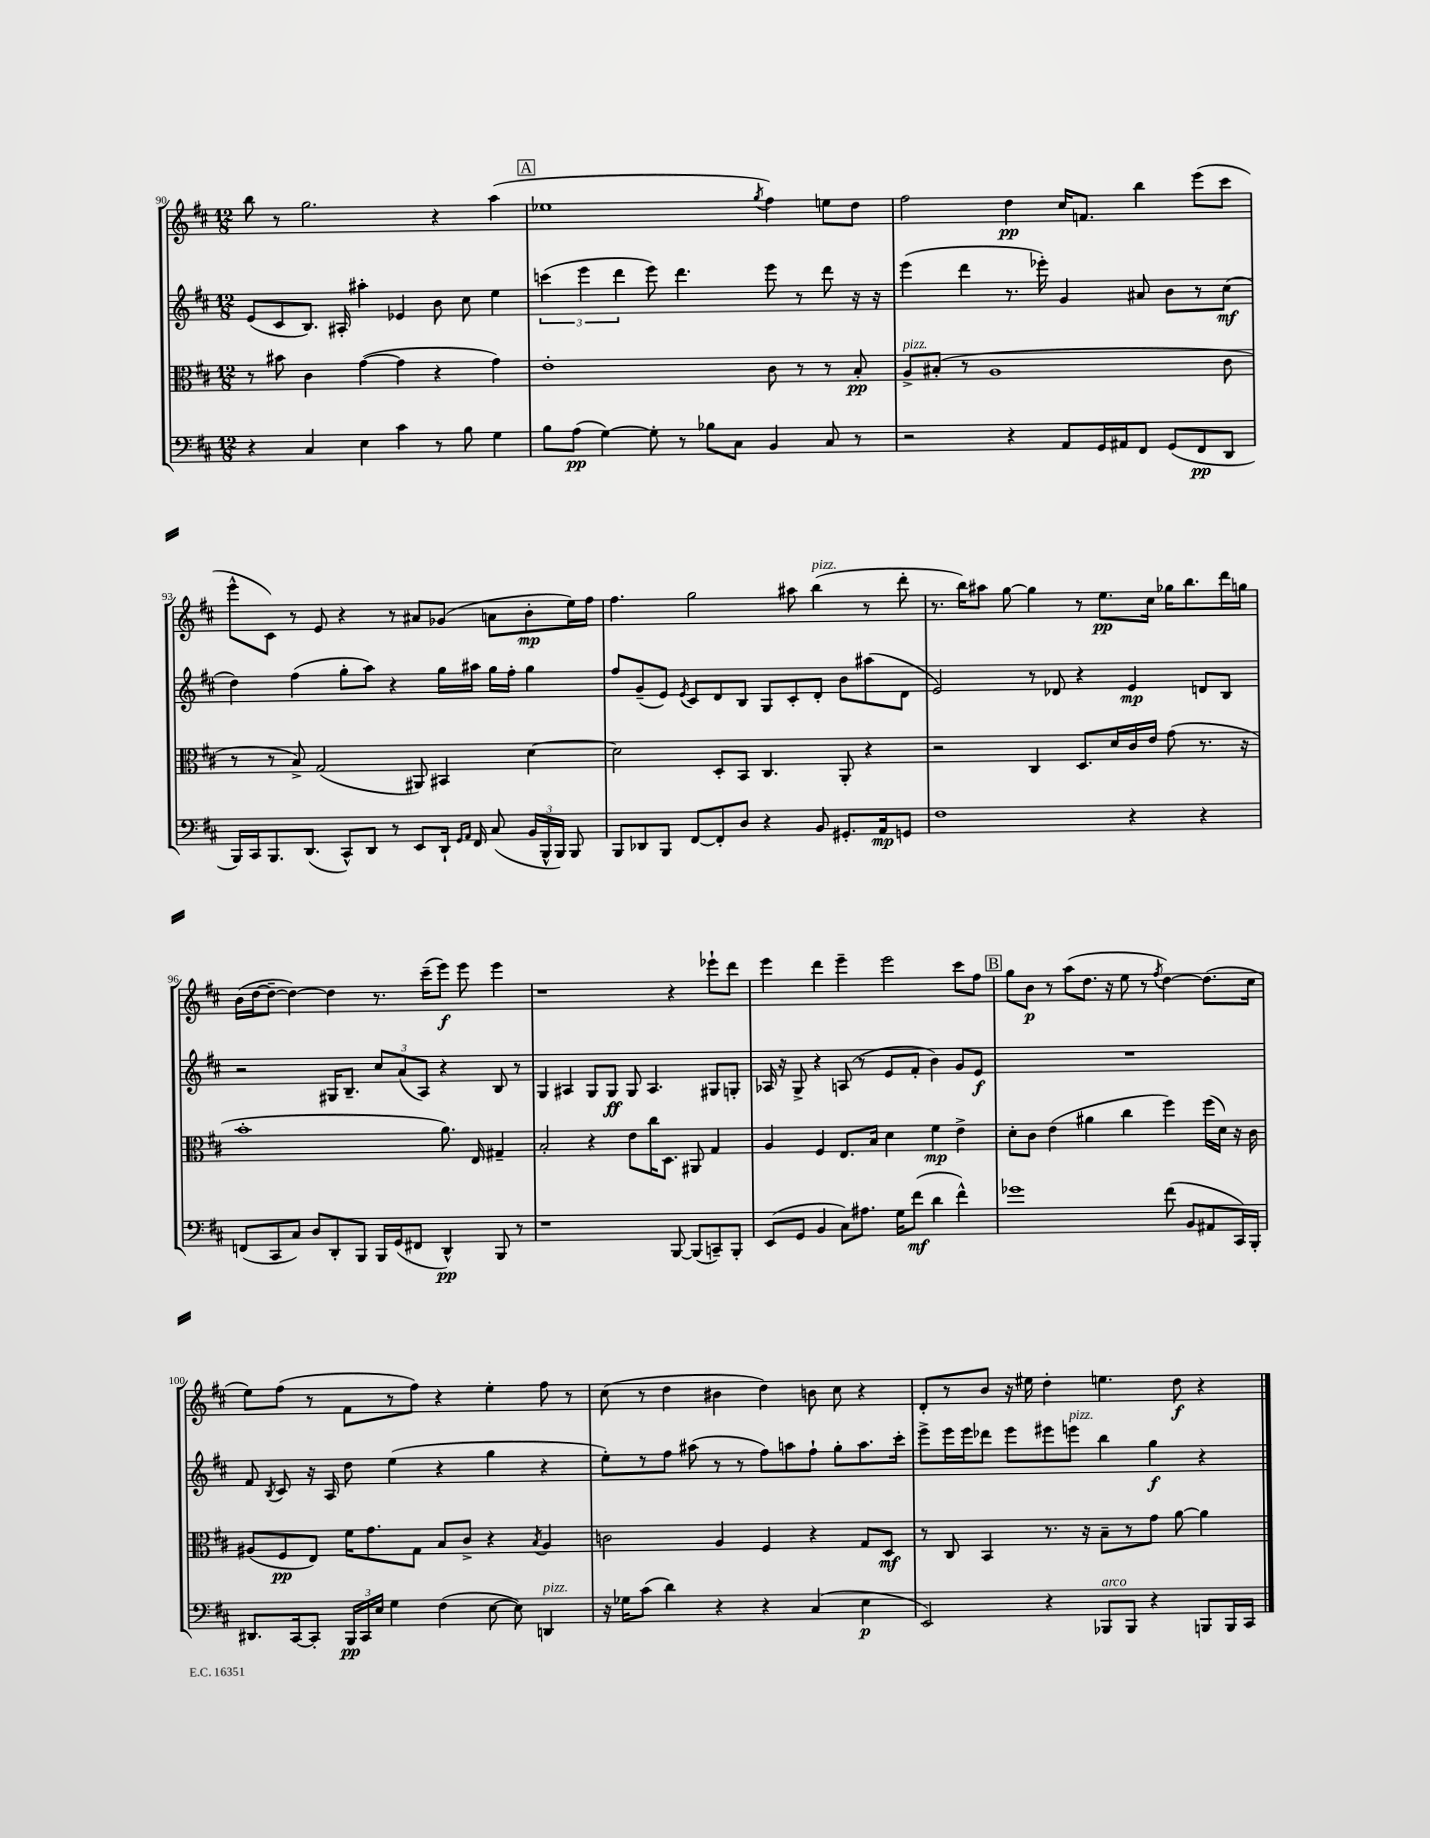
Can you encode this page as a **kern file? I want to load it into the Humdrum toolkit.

**kern	**dynam	**kern	**dynam	**kern	**dynam	**kern	**dynam
*part4	*part4	*part3	*part3	*part2	*part2	*part1	*part1
*staff4	*staff4	*staff3	*staff3	*staff2	*staff2	*staff1	*staff1
*clefF4	*	*clefC3	*	*clefG2	*	*clefG2	*
*k[f#c#]	*	*k[f#c#]	*	*k[f#c#]	*	*k[f#c#]	*
*M12/8	*	*M12/8	*	*M12/8	*	*M12/8	*
=90	=90	=90	=90	=90	=90	=90	=90
4r	.	8r	.	(8e/L	.	8bb\	.
.	.	8b#X\	.	8c#/	.	8r	.
4C#/	.	4c#\	.	8.B/J)	.	2.gg\	.
.	.	.	.	16A#X'/	.	.	.
4E\	.	([4g\	.	4aa#X'\	.	.	.
4c#\	.	4g\]	.	4e-X/	.	.	.
8r	.	4r	.	8b\	.	4r	.
8B\	.	.	.	8cc#\	.	.	.
4G\	.	4g\)	.	4ee\	.	(4aa\	.
!!LO:REH:place=s1:t=A
=91	=91	=91	=91	=91	=91	=91	=91
8B\L	.	1e'	.	(6cccn\	.	1ee-X	.
(8A\J	pp	.	.	.	.	.	.
.	.	.	.	6eee\	.	.	.
[4G\)	.	.	.	.	.	.	.
.	.	.	.	6ddd\	.	.	.
8G'\]	.	.	.	8eee\)	.	.	.
8r	.	.	.	4.ddd\	.	.	.
8B-X\L	.	.	.	.	.	.	.
8C#\J	.	.	.	.	.	.	.
.	.	.	.	.	.	8qgg/	.
4BB/	.	8c#\	.	8eee\	.	4ff#\)	.
.	.	8r	.	8r	.	.	.
8C#/	.	8r	.	8ddd\	.	8een\L	.
8r	.	8B'/	pp	16r	.	8dd\J	.
.	.	.	.	16r	.	.	.
=92	=92	=92	=92	=92	=92	=92	=92
!	!	!LO:TX:a:i:t=pizz.	!	!	!	!	!
2r	.	8A^/L	.	(4eee\	.	2ff#\	.
.	.	(8B#X'/J	.	.	.	.	.
.	.	8r	.	4ddd\	.	.	.
.	.	1A	.	.	.	.	.
4r	.	.	.	8.r	.	4dd\	pp
.	.	.	.	16eee-X'\)	.	.	.
8AA/L	.	.	.	4g/	.	16cc#/KL	.
.	.	.	.	.	.	8.fn/J	.
16GG/L	.	.	.	.	.	.	.
16AA#X/J	.	.	.	.	.	.	.
8FF#/J	.	.	.	8a#X/	.	4bb\	.
(8GG/L	.	.	.	8b\L	.	.	.
8FF#/	pp	.	.	8r	.	(8eee\L	.
8DD/J	.	8c#\	.	(8cc#\J	mf	8ccc#\J	.
!!LO:LB:g=z
=93	=93	=93	=93	=93	=93	=93	=93
16BBB/LL)	.	8r	.	4dd\)	.	8eee^^\L	.
16CC#/J	.	.	.	.	.	.	.
8.BBB/	.	8r	.	.	.	8c#\J)	.
.	.	8B^/)	.	(4ff#\	.	8r	.
(8.DD/J	.	.	.	.	.	.	.
.	.	(2G/	.	.	.	8e/	.
8CC#^^/L)	.	.	.	8gg'\L	.	4r	.
8DD/J	.	.	.	8aa\J)	.	.	.
8r	.	.	.	4r	.	8r	.
8EE/L	.	8AA#X/)	.	.	.	8a#X/L	.
16DD`/Jk	.	4BB#X/	.	16gg\LL	.	(8g-X/J	.
16qqGG/LL	.	.	.	.	.	.	.
16qqAA/JJ	.	.	.	.	.	.	.
16FF#/	.	.	.	16aa#X\JJ	.	.	.
(8C#/	.	.	.	16gg\LL	.	8an\L	.
.	.	.	.	16ff#'\JJ	.	.	.
24BB/LL	.	[4d\	.	4gg\	.	8b'\	mp
24BBB^^/	.	.	.	.	.	.	.
24BBB/JJ)	.	.	.	.	.	.	.
8BBB/	.	.	.	.	.	16ee\L)	.
.	.	.	.	.	.	16ff#\JJ	.
=94	=94	=94	=94	=94	=94	=94	=94
8BBB/L	.	2d\]	.	8ff#/L	.	4.ff#\	.
8DD-X/	.	.	.	(8g~/	.	.	.
8BBB/J	.	.	.	8e/J)	.	.	.
.	.	.	.	8qe/	.	.	.
[8FF#/L	.	.	.	8c#/L	.	2gg\	.
8FF#'/]	.	8D'/L	.	8d/	.	.	.
8D/J	.	8BB/J	.	8B/J	.	.	.
4r	.	4.C#/	.	8G/L	.	.	.
.	.	.	.	8c#'/	.	8aa#X\	.
!	!	!	!	!	!	!LO:TX:a:i:t=pizz.	!
8BB/	.	.	.	8d'/J	.	(4bb\	.
8.GG#X'/L	.	8AA'/	.	8b\L	.	.	.
.	.	4r	.	(8aa#X\	.	8r	.
16AA/k	mp	.	.	.	.	.	.
8GGn/J	.	.	.	8d\J	.	8ddd'\	.
=95	=95	=95	=95	=95	=95	=95	=95
1F#	.	2r	.	2e/)	.	8.r	.
.	.	.	.	.	.	16bb\KL)	.
.	.	.	.	.	.	8aa#X\J	.
.	.	.	.	.	.	[8gg\	.
.	.	4C#/	.	8r	.	4gg\]	.
.	.	.	.	8d-X/	.	.	.
.	.	8.D/L	.	4r	.	8r	.
.	.	.	.	.	.	8.ee\L	pp
.	.	16d/L	.	.	.	.	.
4r	.	16c#/	.	4e/	mp	.	.
.	.	16e/JJ	.	.	.	16cc#\Jk	.
.	.	(8g\	.	.	.	16gg-X\KL	.
.	.	.	.	.	.	8.bb\	.
4r	.	8.r	.	8dn/L	.	.	.
.	.	.	.	8B/J	.	16ddd\L	.
.	.	16r	.	.	.	16ggn\JJ	.
!!LO:LB:g=z
=96	=96	=96	=96	=96	=96	=96	=96
(8FFn/L	.	1b'	.	2r	.	(16b\LL	.
.	.	.	.	.	.	[16dd\J	.
8CC#/	.	.	.	.	.	8dd~\J_	.
8C#/J)	.	.	.	.	.	4dd\_)	.
8D/L	.	.	.	.	.	.	.
8DD'/	.	.	.	16G#X/KL	.	4dd\]	.
.	.	.	.	8.B~/J	.	.	.
8BBB/J	.	.	.	.	.	.	.
16BBB/LL	.	.	.	12cc#/L	.	8.r	.
(16GG/J	.	.	.	.	.	.	.
.	.	.	.	(12a/	.	.	.
8FF#X/J	.	.	.	.	.	.	.
.	.	.	.	12A/J)	.	.	.
.	.	.	.	.	.	(16ccc#~\KL	.
4DD^^/)	pp	8.a\)	.	4r	.	8eee\J)	f
.	.	.	.	.	.	8eee\	.
.	.	16E/	.	.	.	.	.
8BBB/	.	4G#X~/	.	8B/	.	4eee\	.
8r	.	.	.	8r	.	.	.
=97	=97	=97	=97	=97	=97	=97	=97
1r	.	2B'/	.	4G/	.	1r	.
.	.	.	.	4A#X/	.	.	.
.	.	4r	.	8G/L	.	.	.
.	.	.	.	8G/J	ff	.	.
.	.	8e\L	.	8G/	.	.	.
.	.	16cc#\K	.	4.A#/	.	.	.
.	.	8.D\J	.	.	.	.	.
[8BBB/	.	.	.	.	.	4r	.
(8BBB/L]	.	8AA#X/	.	.	.	.	.
8CCn~/)	.	4G/	.	8G#X/L	.	8eee-X`\L	.
8BBB'/J	.	.	.	8Gn'/J	.	8ddd\J	.
=98	=98	=98	=98	=98	=98	=98	=98
(8EE/L	.	4A/	.	16A-X/	.	4eee\	.
.	.	.	.	16r	.	.	.
8GG/J	.	.	.	8G^/	.	.	.
4BB/	.	4F#/	.	4r	.	4ddd\	.
8C#\L)	.	8.E/L	.	(8An/	.	4eee~\	.
8.A#X\J	.	.	.	8r	.	.	.
.	.	16B/Jk	.	.	.	.	.
.	.	4d\	.	8e/L	.	2eee\	.
16G\KL	.	.	.	.	.	.	.
(8f#\J	mf	.	.	8f#'/J	.	.	.
4d\	.	4f#\	mp	4b\)	.	.	.
4f#^^\)	.	4e^\	.	8g/L	.	8ccc#\L	.
.	.	.	.	8e/J	f	8ff#\J	.
!!LO:REH:place=s1:t=B
=99	=99	=99	=99	=99	=99	=99	=99
1g-X	.	8d'\L	.	1.r	.	8gg\L	.
.	.	8c#\J	.	.	.	8b\J	p
.	.	(4e\	.	.	.	8r	.
.	.	.	.	.	.	(8aa\L	.
.	.	4a#X\	.	.	.	8.dd\J	.
.	.	.	.	.	.	16r	.
.	.	4cc#\	.	.	.	8ee\	.
.	.	.	.	.	.	8r	.
.	.	.	.	.	.	8qff#/	.
(8f#\	.	4ff#\)	.	.	.	[4dd\)	.
8BB/L	.	.	.	.	.	.	.
8AA#X/	.	(16ff#\LL	.	.	.	(8.dd\L]	.
.	.	16d\JJ)	.	.	.	.	.
16CC#/L)	.	16r	.	.	.	.	.
16BBB'/JJ	.	16c#\	.	.	.	16cc#\Jk	.
!!LO:LB:g=z
=100	=100	=100	=100	=100	=100	=100	=100
8.DD#X/L	.	(8A#X/L	.	8f#/	.	8ee\L)	.
.	.	.	.	8qB/	.	.	.
.	.	8F#/	pp	8c#/	.	(8ff#\J	.
[16CC#/k	.	.	.	.	.	.	.
8CC#'/J]	.	8E/J)	.	16r	.	8r	.
.	.	.	.	16A/	.	.	.
24BBB/LL	pp	16f#\KL	.	8dd\	.	8f#\L	.
24CC#/	.	.	.	.	.	.	.
.	.	8.g\	.	.	.	.	.
24E/JJ	.	.	.	.	.	.	.
4G\	.	.	.	(4ee\	.	8r	.
.	.	8G\J	.	.	.	8ff#\J)	.
(4F#\	.	8B/L	.	4r	.	4r	.
.	.	8c#^/J	.	.	.	.	.
[8E\	.	4r	.	4gg\	.	4ee'\	.
8E\])	.	.	.	.	.	.	.
.	.	8qB/	.	.	.	.	.
!LO:TX:a:i:t=pizz.	!	!	!	!	!	!	!
4DDn/	.	4A#/	.	4r	.	8ff#\	.
.	.	.	.	.	.	8r	.
=101	=101	=101	=101	=101	=101	=101	=101
16r	.	2cn\	.	8ee'\L)	.	(8cc#\	.
16G-X\KL	.	.	.	.	.	.	.
(8c#\J	.	.	.	8r	.	8r	.
4d\)	.	.	.	8ff#\J	.	4dd\	.
.	.	.	.	(8aa#X\	.	.	.
4r	.	4A/	.	8r	.	4b#X\	.
.	.	.	.	8r	.	.	.
4r	.	4F#/	.	8ff#\L)	.	4dd\)	.
.	.	.	.	8aan\	.	.	.
(4C#/	.	4r	.	8ff#`\J	.	8bn\	.
.	.	.	.	8gg'\L	.	8cc#\	.
4E\	p	8G/L	.	8.aa\	.	4r	.
.	.	8D/J	mf	.	.	.	.
.	.	.	.	16ccc#'\Jk	.	.	.
=102	=102	=102	=102	=102	=102	=102	=102
2EE/)	.	8r	.	8eee^\L	.	8d'/L	.
.	.	8C#/	.	16eee\L	.	8r	.
.	.	.	.	16eee\J	.	.	.
.	.	4BB/	.	8ddd-X\J	.	8b/J	.
.	.	.	.	8eee\L	.	16r	.
.	.	.	.	.	.	16ee#X\	.
4r	.	8.r	.	8eee#X\	.	4dd'\	.
!	!	!	!	!LO:TX:a:i:t=pizz.	!	!	!
.	.	.	.	8eeen\J	.	.	.
.	.	16r	.	.	.	.	.
!LO:TX:a:i:t=arco	!	!	!	!	!	!	!
8BBB-X/L	.	8B~\L	.	4bb\	.	4.een\	.
8BBB-/J	.	8r	.	.	.	.	.
4r	.	8g\J	.	4gg\	f	.	.
.	.	[8a\	.	.	.	8dd\	f
8BBBn/L	.	4a\]	.	4r	.	4r	.
16BBB/L	.	.	.	.	.	.	.
16CC#/JJ	.	.	.	.	.	.	.
==	==	==	==	==	==	==	==
*-	*-	*-	*-	*-	*-	*-	*-
